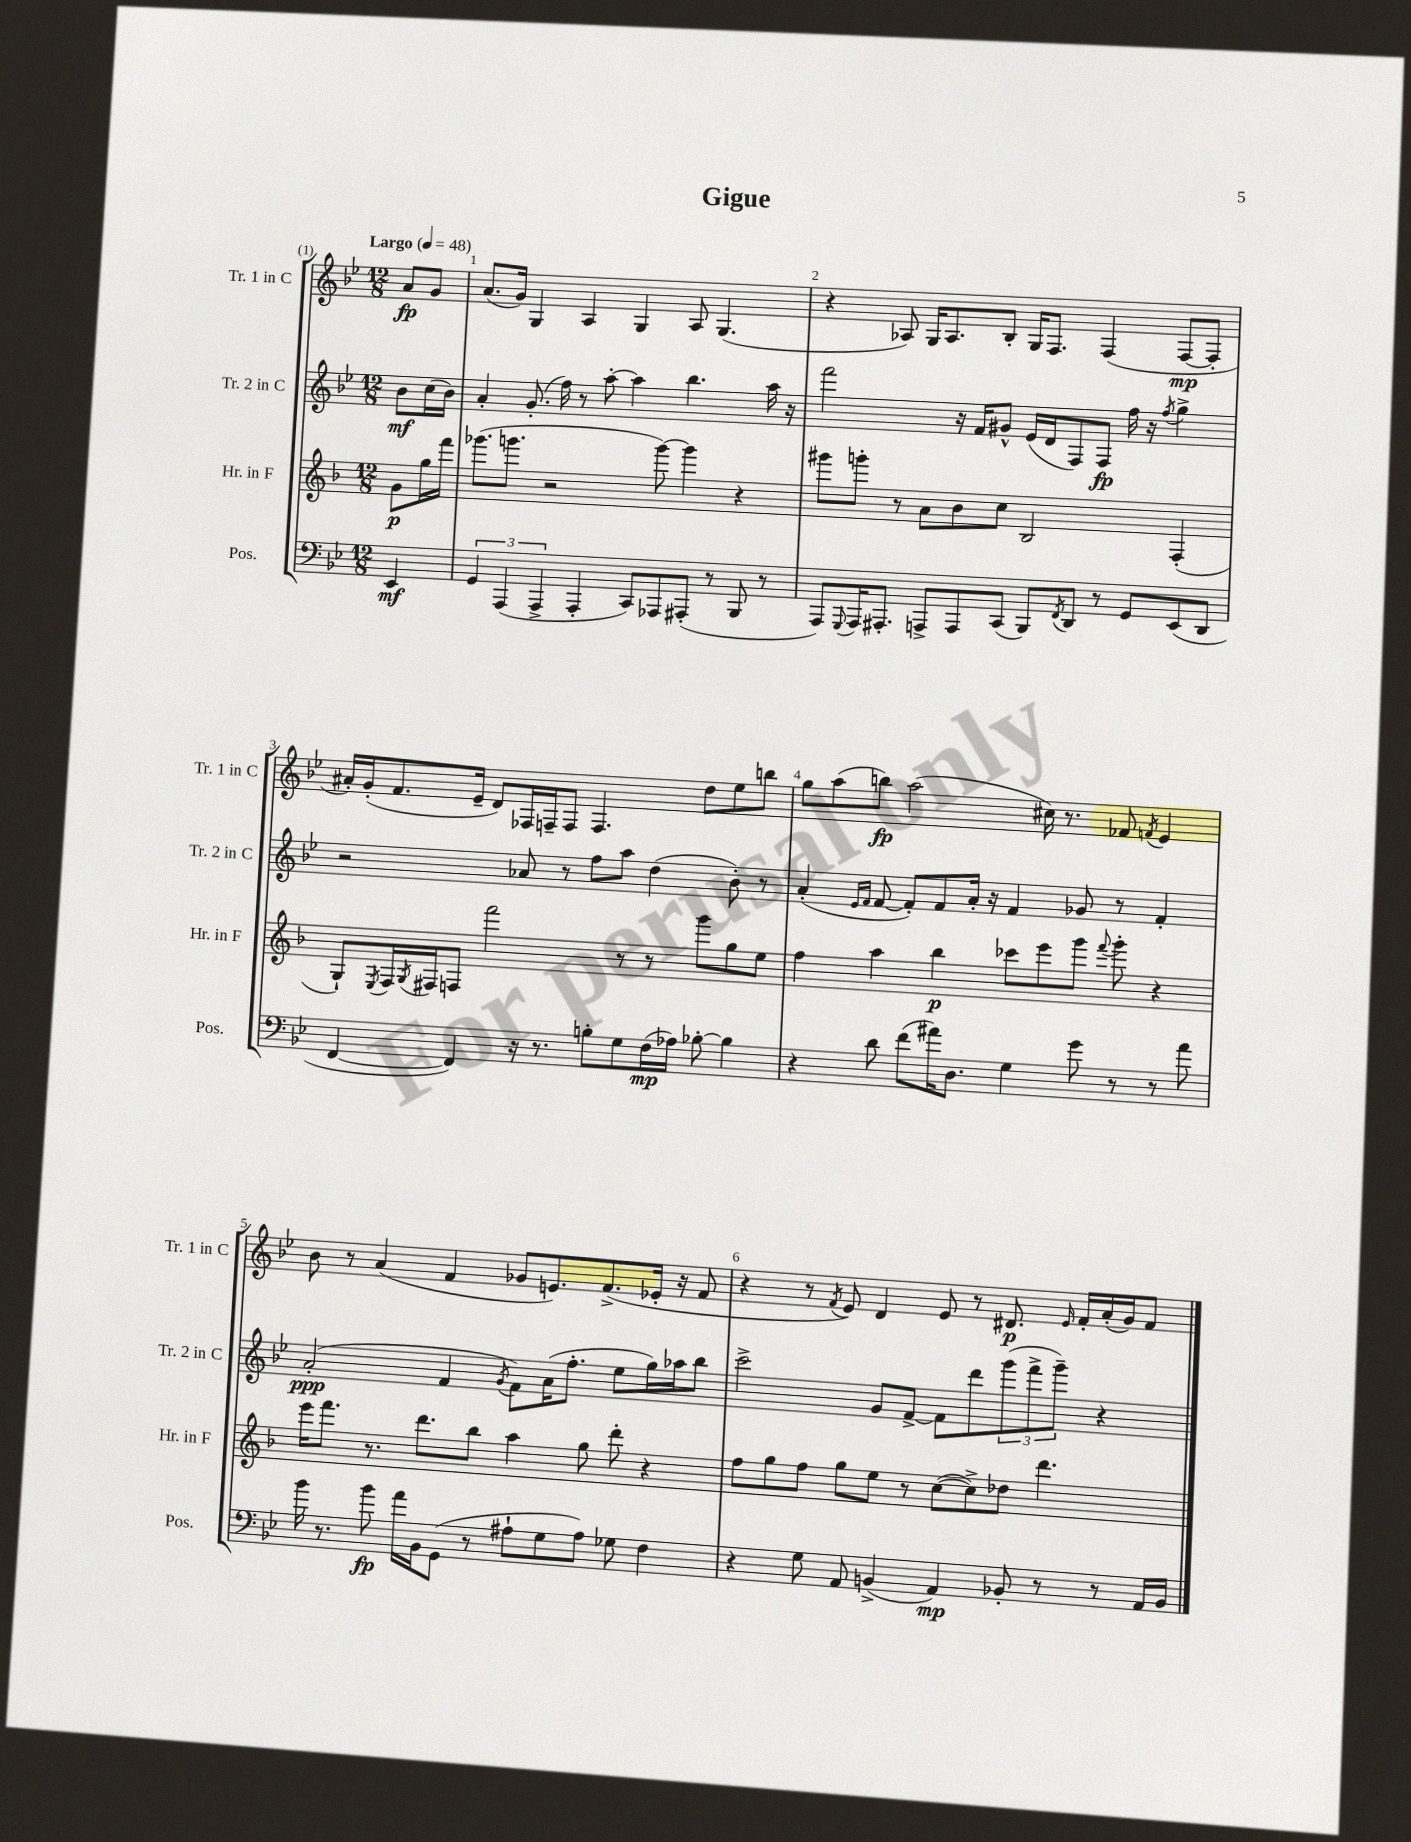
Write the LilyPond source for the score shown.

\header { title = "Gigue" }
<<
\new StaffGroup <<
\new Staff = "s0" \with { instrumentName = "Tr. 1 in C" shortInstrumentName = "Tr. 1 in C" } {
    \clef treble \key bes \major \numericTimeSignature \time 12/8 \partial 4 \tempo "Largo" 4 = 48
    a'8\fp g'8 |
    a'8.( g'16) g4 a4 g4 a8 g4.( |
    r4 aes8) g16 aes8. bes8-. g16 f8. f4( f8~\mp f8-. |
    ais'16-.) g'16-.( f'8. ees'16-- d'8) fes16 f16-- f8 f4. d''8 ees''8 b''8 |
    g''8 a''8( b''8\fp) a''2( cis''16) r8. fes'8 \acciaccatura { f'8 } ees'4 |
    bes'8 r8 a'4( f'4 ges'8 e'8.) f'8.->( ees'16-. r16 f'8 |
    r4 r8 \acciaccatura { f'8 } ees'8) d'4 ees'8 r8 dis'8.\p \grace { ees'16 } f'16-. a'16-.( g'16) f'8 \bar "|." |
}
\new Staff = "s1" \with { instrumentName = "Tr. 2 in C" shortInstrumentName = "Tr. 2 in C" } {
    \clef treble \key bes \major \numericTimeSignature \time 12/8 \partial 4
    bes'8\mf c''16( bes'16) |
    a'4-. g'8.-.( f''16) r8 a''8~-. a''4 bes''4. a''16 r16 |
    f'''2 r16 f'16 gis'8-^ ees'16( d'16 f8) f8\fp f''16 r16 \acciaccatura { f''8 } g''4-> |
    r2 aes'8 r8 f''8 a''8 d''4( bes'8-.) r8 |
    a'4-.( \grace { ees'16 f'16 } f'8~ f'8-.) f'8 a'16-. r16 f'4 ges'8 r8 f'4-. |
    a'2-.\ppp( f'4 \acciaccatura { g'8 } f'8) a'16( f''8.-. ees''8 g''16) aes''16 bes''8 |
    c'''2-> g'8 f'8~-> f'8 d'''8 \tuplet 3/2 { g'''8( f'''8-> g'''8--) } r4 \bar "|." |
}
\new Staff = "s2" \with { instrumentName = "Hr. in F" shortInstrumentName = "Hr. in F" } {
    \clef treble \key f \major \numericTimeSignature \time 12/8 \partial 4
    g'8\p g''16 f'''16 |
    ges'''8.( g'''8. r2 g'''8~) g'''4 r4 |
    gis'''8 g'''8-. r8 a'8 bes'8 c''8 bes2 f4-.( |
    g8-!) \acciaccatura { e8 } f16 \acciaccatura { g8 } fis16 f8 f'''2 r8 r8 g'''8 g''8 e''8 |
    f''4 a''4 bes''4\p ces'''8 e'''8 g'''8 \appoggiatura { f'''8 } g'''8-. r4 |
    e'''16 f'''8. r8. d'''8. bes''8 a''4 g''8 d'''8-. r4 |
    f''8 g''8 f''8 g''8 e''8 r8 c''8~( c''8->) des''8 d'''4. \bar "|." |
}
\new Staff = "s3" \with { instrumentName = "Pos." shortInstrumentName = "Pos." } {
    \clef bass \key bes \major \numericTimeSignature \time 12/8 \partial 4
    ees,4\mf |
    \tuplet 3/2 { g,4 a,,4( a,,4-> } a,,4-. c,8) aes,,8 ais,,8-.( r8 bes,,8 r8 |
    a,,8) \appoggiatura { g,,8 } a,,16 ais,,8.-. a,,8-> a,,8 c,8( bes,,8) \acciaccatura { f,8 } d,8 r8 g,8 ees,8( d,8 |
    f,4~ f,4) r16 r8. b8-. g8 f16\mp( aes16) bes8~-. bes4 |
    r4 d'8 f'8( ais'16) d8. g4 g'8 r8 r8 ais'8 |
    bes'16 r8. bes'8\fp a'16 bes,16 g,8( r8 ais8-! g8 ais8) ges8 f4 |
    r4 g8 a,8 b,4->( a,4\mp) bes,8-. r8 r8 a,16 bes,16 \bar "|." |
}
>>
>>
\layout { \context { \Score \override BarNumber.break-visibility = ##(#f #t #t) barNumberVisibility = #all-bar-numbers-visible } }
